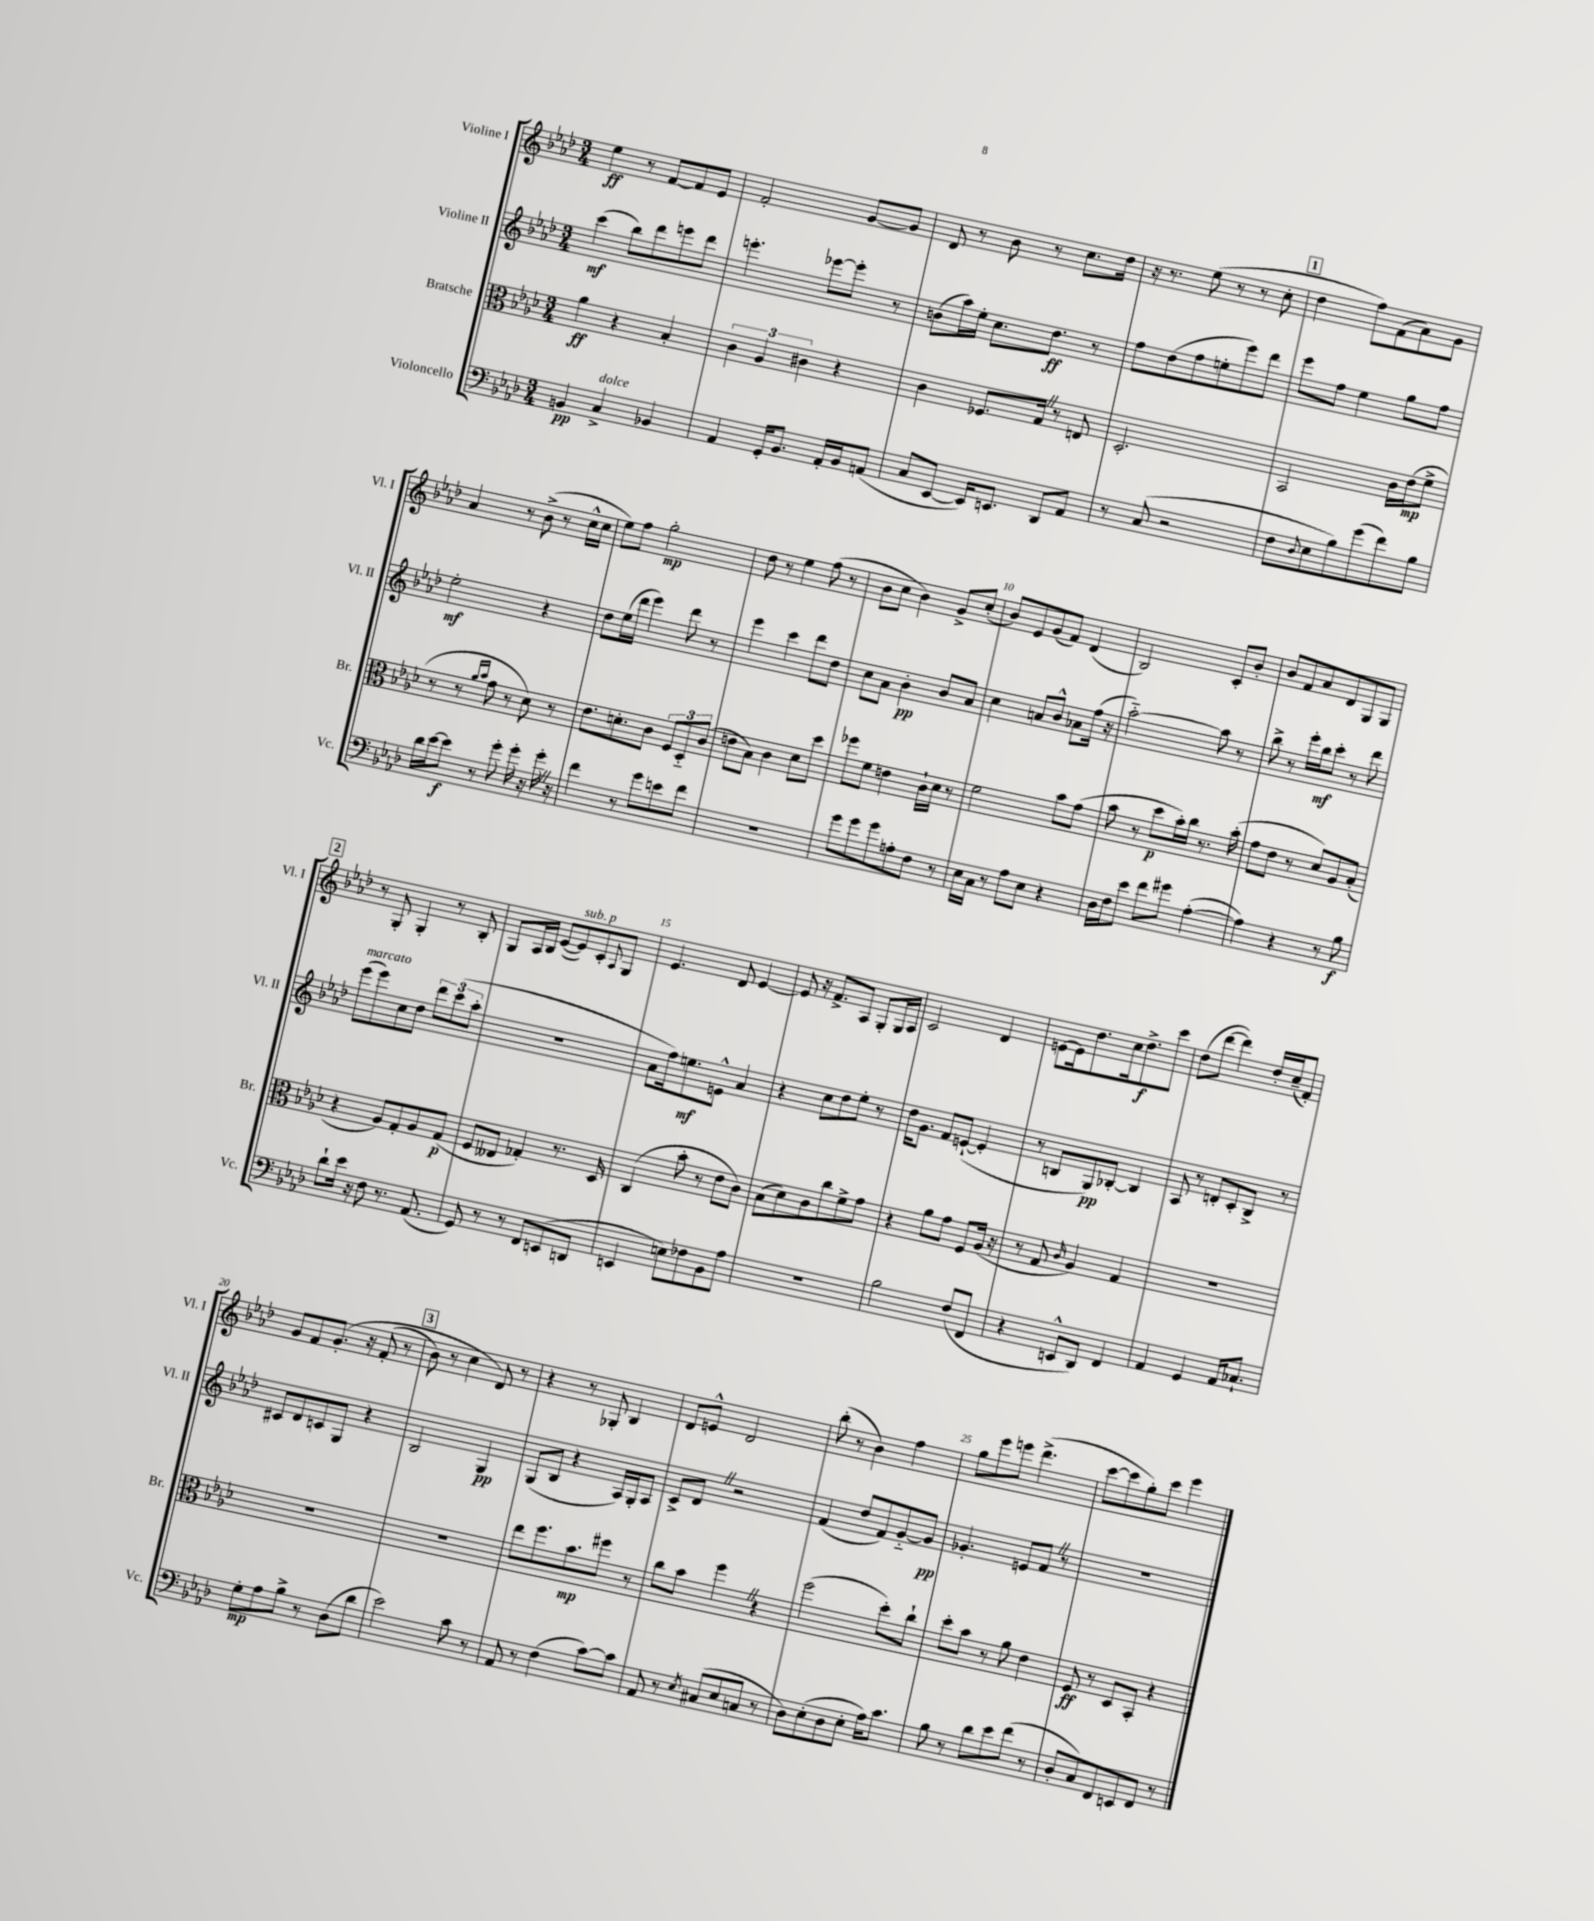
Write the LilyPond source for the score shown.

<<
\new StaffGroup <<
\new Staff = "s0" \with { instrumentName = "Violine I" shortInstrumentName = "Vl. I" } {
    \clef treble \key aes \major \numericTimeSignature \time 3/4
    ees''4\ff r8 f'8~ f'8 ees'8 |
    f'2-. g'8~ g'8 |
    des'8 r8 bes'8 r8 c''8. des''16 |
    r16 r8. ees''8( r8 r8 c''8-. |
    \mark \markup { \box "1" } des''4 f''8) f'8( aes'8) g'8 |
    aes'4 r8 bes'8->( r8 c''16-^ c''16 |
    ees''8) f''8 g''2-.\mp |
    des''8 r8 ees''4 f''8( r8 |
    bes'8 c''8 bes'4) g'8-> c''8-.( |
    bes'8) ees'8 g'8( f'8) des'4( |
    bes2) c'8-. bes'8-. |
    bes'8 f'8 aes'8 des'8 g8 g8 |
    \mark \markup { \box "2" } r8 g8-. g4-. r8 bes8-. |
    g8 aes16 bes16 ees'8~( ees'8^\markup { \italic "sub. p" }) c'8-. \appoggiatura { aes8 } g8 |
    ees'4. des'8 ees'4~ |
    ees'8 r16 f'8.-> aes8 g8-. g16 aes16 |
    c'2 des'4 |
    e'8~ e'16 des''8. c''16 des''8.->\f c'''8 |
    des''8( des'''8~ des'''4) des''16-. c''16--( f'8-.) |
    g'8 f'8 g'8.-.\( r16 f'8-.( r8 |
    \mark \markup { \box "3" } bes'8) r8 c''4 des'8\) r8 |
    r4 r8 ges8-. bes4 |
    des'8 e'8-^ des'2 |
    bes''8-.( r8 bes'4) f''4 |
    g''8 ees'''8 e'''8 des'''4.->( |
    c'''8~ c'''8 g''8-.) c'''8 ees'''4 \bar "|." |
}
\new Staff = "s1" \with { instrumentName = "Violine II" shortInstrumentName = "Vl. II" } {
    \clef treble \key aes \major \numericTimeSignature \time 3/4
    c'''4\mf( bes''8) des'''8 e'''8 des'''8 |
    e'''4.-. ees'''8~ ees'''8-. r8 |
    b'8( aes''16) ees''16-. c''8. des''8.\ff r8 |
    f''8 des''8( f''8 e''8-. ees'''8) des'''8 |
    \mark \markup { \box "1" } ees'''8 f''8 ees''4 g''8 f''8 |
    ees''2-.\mf r4 |
    des''8 ees''16( des'''16 ees'''4) des'''8 r8 |
    ees'''4 c'''4 des'''8 des''8 |
    c''8 aes'8 bes'4-.\pp bes'8 aes'8 |
    c''4 a'8 bes'8-^ aes'8 f''16( r16 |
    aes''2~-_) aes''8 r8 |
    bes''8-> r8 ees'''16-. bes''16\mf c'''8-. r8 des'''8 |
    \mark \markup { \box "2" } ees'''8^\markup { \italic "marcato" }( ees'''8) c''8 des''8 \tuplet 3/2 { des'''8 c'''8( aes''8-. } |
    R2. |
    aes'8 f''16) e''8.\mf e'8-^ aes'4 |
    r4 c''8 des''8 ees''8-. r8 |
    des''16 g'8. f'8 e'8~-!( e'4-. |
    r8 b8 g8\pp) bes8~-. bes4 |
    aes8 r8 d'8-. c'8-. bes8-> r8 |
    cis'8 des'8 c'8 g8 r4 |
    \mark \markup { \box "3" } bes2 g4\pp |
    g8( bes8 r4 aes16) g16-. aes8 |
    c'8-> des'8 \once \override BreathingSign.text = \markup { \musicglyph "scripts.caesura.straight" } \breathe r2 |
    f'4( des''8 f'8) g'8~-_ g'8\pp |
    ges'4.-. e'8 f'8 \once \override BreathingSign.text = \markup { \musicglyph "scripts.caesura.straight" } \breathe r8 |
    R2. \bar "|." |
}
\new Staff = "s2" \with { instrumentName = "Bratsche" shortInstrumentName = "Br." } {
    \clef alto \key aes \major \numericTimeSignature \time 3/4
    aes'4\ff r4 bes4-. |
    \tuplet 3/2 { c'4 aes4 cis'4 } r4 |
    c'4 fes8. g16 \once \override BreathingSign.text = \markup { \musicglyph "scripts.caesura.straight" } \breathe r8 e8 |
    des2.-. |
    \mark \markup { \box "1" } bes,2 c'16 ees'16\mp( f'8-> |
    r8 r8 \grace { aes'16 bes'16 } g'8 r8 des'8) r8 |
    ees'8. d'8.-. c'8 \tuplet 3/2 { f8 des8-_ c'8( } |
    e'8 bes8) c'4 des'8 des''8 |
    fes''8 f'8 e'4 c'16-! des'16 r8 |
    f'2 bes'8 g'8( |
    bes'8 r8 des''8\p bes'16-.) c''16 r8. bes'16-.( |
    g'8 ees'8 r8 des'8) aes8 bes8-.( |
    \mark \markup { \box "2" } r4 aes8) g8-. aes8 g8\p( |
    f8 eeses8 ges4-.) r8. des16 |
    c4( bes'8-. r8 ees'8 c'8) |
    bes8( des'8) c'8 c''8 f'8-> g'8 |
    r4 aes'8 g'8 f8 aes16( r16 |
    r8 g8 \grace { c'16 } aes4) g4 |
    R2. |
    R2. |
    \mark \markup { \box "3" } R2. |
    ees''8 f''8. bes'8.\mp fis''8 r8 |
    c''8 bes'8 f''4 \once \override BreathingSign.text = \markup { \musicglyph "scripts.caesura.straight" } \breathe r4 |
    f''2( des''8-.) c''8-! |
    des''8-. bes'8 r8 aes'8 ees'4 |
    f8\ff r8 des8 bes,8-. r4 \bar "|." |
}
\new Staff = "s3" \with { instrumentName = "Violoncello" shortInstrumentName = "Vc." } {
    \clef bass \key aes \major \numericTimeSignature \time 3/4
    b,4\pp c4->^\markup { \italic "dolce" } bes,4 |
    aes,4 g,16-. bes,8. aes,16-. bes,16 a,8( |
    c8 ees,8~ ees,16) e,8. des,8 aes,8 |
    r8 c8( r2 |
    \mark \markup { \box "1" } f8 \appoggiatura { des8 } ees8 bes8) g'8( f'8) bes8 |
    des'16 ees'16~ ees'8\f r8 g'8-. g'16-. r16 g'16-. \once \override BreathingSign.text = \markup { \musicglyph "scripts.caesura.straight" } \breathe r16 |
    f'4 r8 g'8 e'8 f'8 |
    R2. |
    g'8 g'8 g'8 a8-. f8 r8 |
    ees16 c16 r8 aes8 ees8 r4 |
    des16 f16 ees'8 f'8 gis'8 aes4~-.( |
    aes4) r4 r8 bes8\f |
    \mark \markup { \box "2" } des'8-! ees'16 r16 f8 r8. aes,8.( |
    g,8) r8 r8 f,8 e,8( d,8 |
    e,4 e8) fes8 bes,8 aes8 |
    R2. |
    bes2 f8( f,8 |
    r4 e,8-^ des,8) f,4 |
    aes,4 g,4 aes,16 ces8.-! |
    g8-.\mp aes8 bes8-> r8 des8( des'8 |
    \mark \markup { \box "3" } ees'2) c'8 r8 |
    aes,8 r8 f4( c'8~) c'8 |
    aes,8 r8 \acciaccatura { ees8 } cis8( ees8 c8 r8 |
    des8) ees8-.( des8 ees8-. aes16) c'8. |
    bes8 r8 des'8 ees'8 f'8( r8 |
    des8-. c8) f,8 e,8 f,8 r8 \bar "|." |
}
>>
>>
\layout { \context { \Score \override BarNumber.break-visibility = ##(#f #t #t) barNumberVisibility = #(every-nth-bar-number-visible 5) } }
